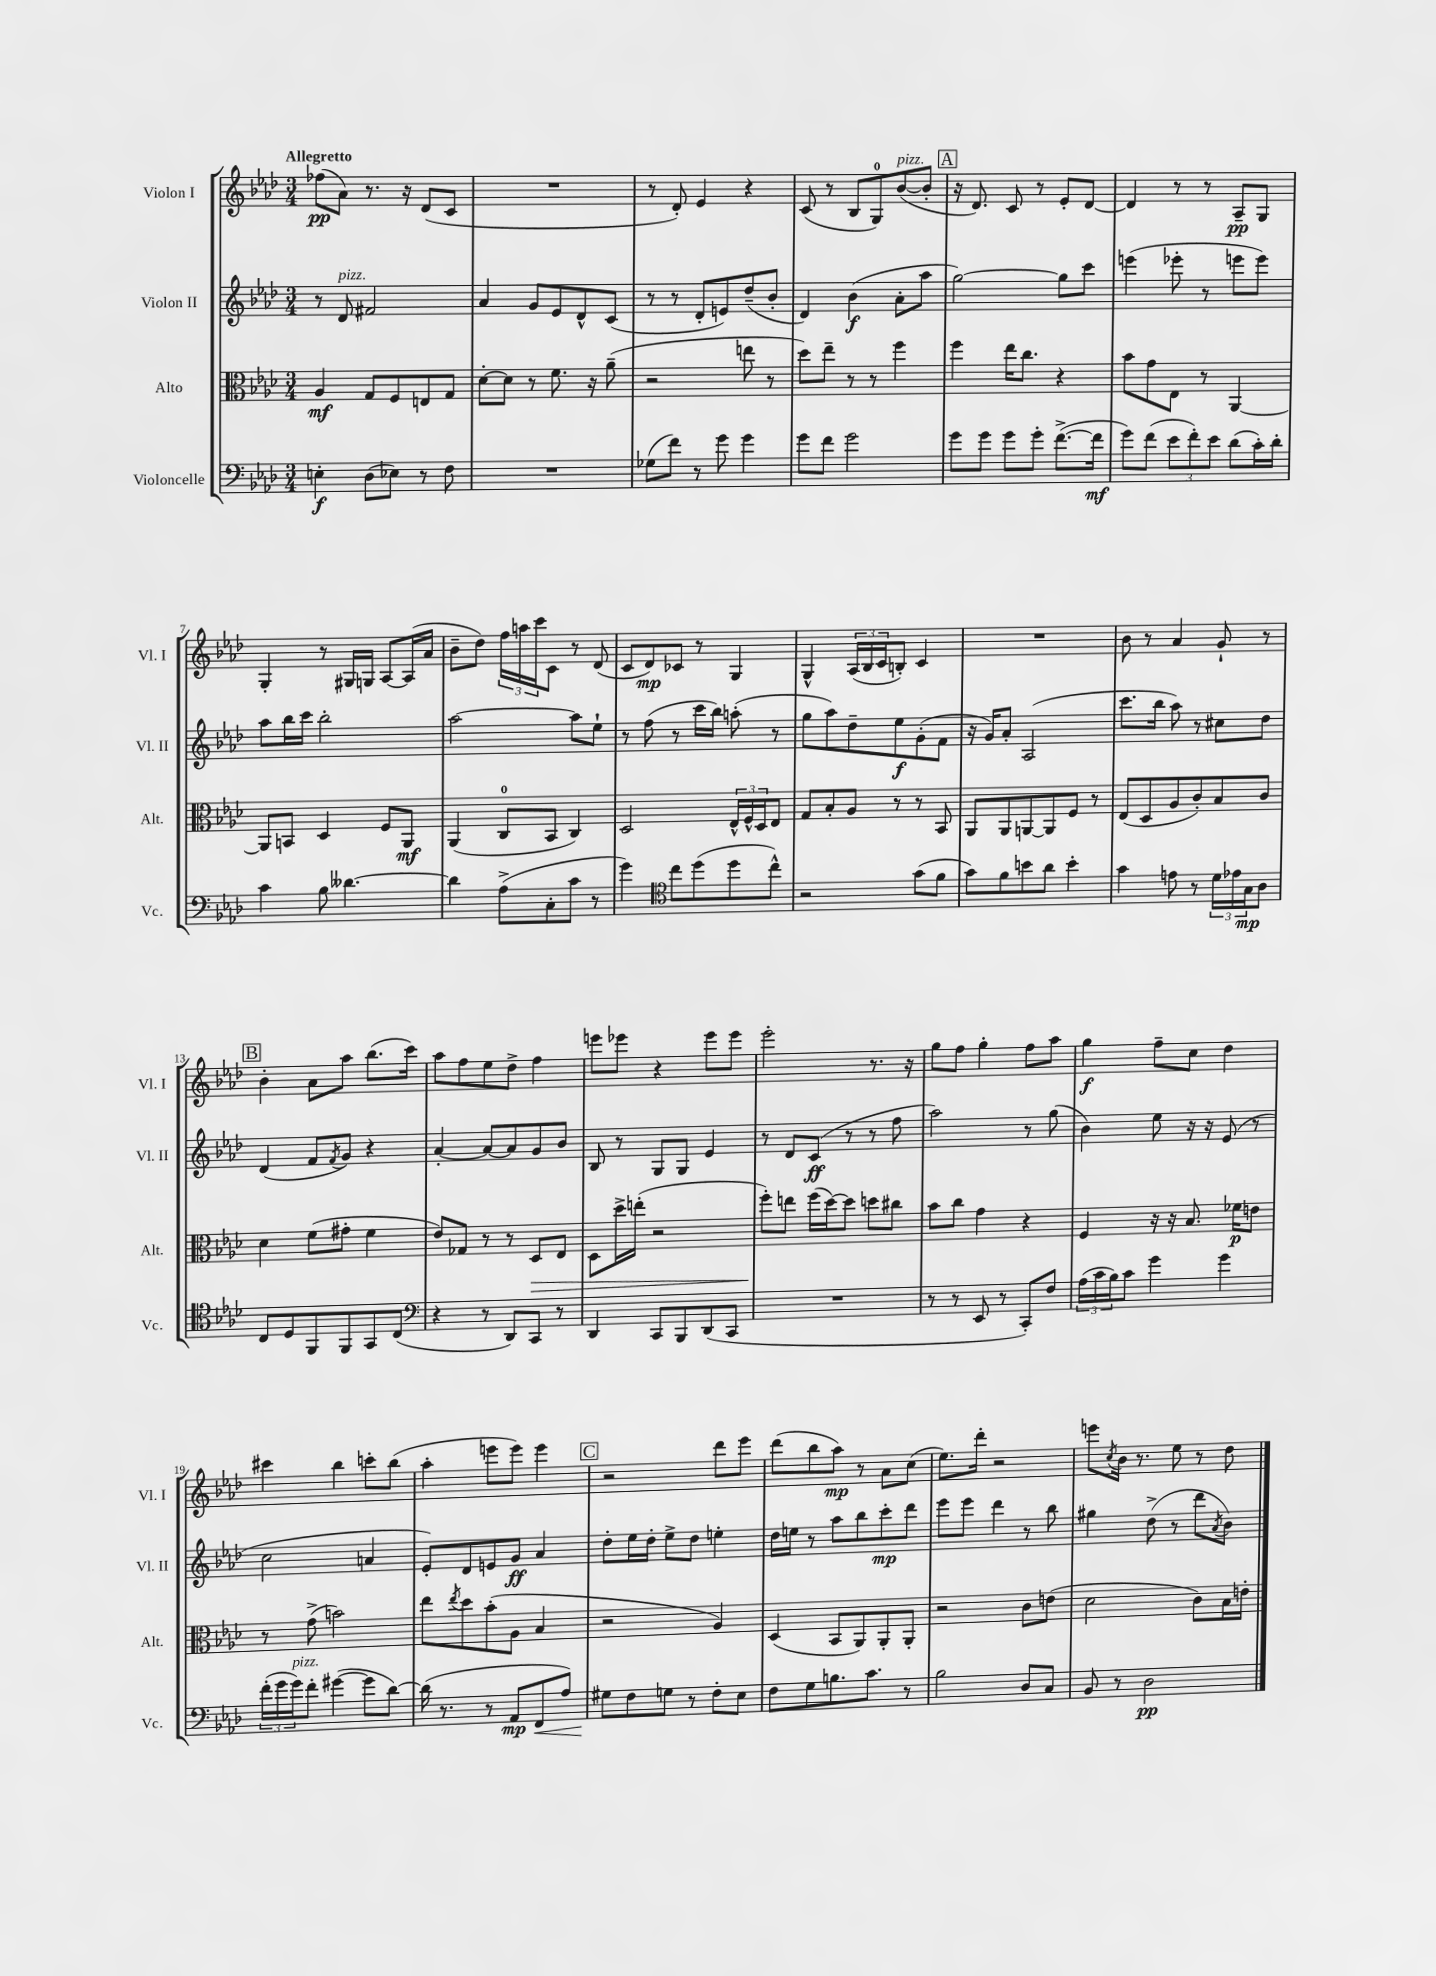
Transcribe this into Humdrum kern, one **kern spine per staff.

**kern	**dynam	**kern	**dynam	**kern	**dynam	**kern	**dynam
*part4	*part4	*part3	*part3	*part2	*part2	*part1	*part1
*staff4	*staff4	*staff3	*staff3	*staff2	*staff2	*staff1	*staff1
*I"Violoncelle	*	*I"Alto	*	*I"Violon II	*	*I"Violon I	*
*I'Vc.	*	*I'Alt.	*	*I'Vl. II	*	*I'Vl. I	*
*clefF4	*	*clefC3	*	*clefG2	*	*clefG2	*
*k[b-e-a-d-]	*	*k[b-e-a-d-]	*	*k[b-e-a-d-]	*	*k[b-e-a-d-]	*
*M3/4	*	*M3/4	*	*M3/4	*	*M3/4	*
=1	=1	=1	=1	=1	=1	=1	=1
!	!	!	!	!	!	!LO:TX:a:B:t=Allegretto	!
4En'\	f	4A-/	mf	8r	.	(8ff-X\L	pp
!	!	!	!	!LO:TX:a:i:t=pizz.	!	!	!
.	.	.	.	8d-/	.	8a-\J)	.
(8D-\L	.	8G/L	.	2f#X/	.	8.r	.
8E-X\J)	.	8F/	.	.	.	.	.
.	.	.	.	.	.	16r	.
8r	.	8En/	.	.	.	(8d-/L	.
8F\	.	8G/J	.	.	.	8c/J	.
=2	=2	=2	=2	=2	=2	=2	=2
2.r	.	[8d-'\L	.	4a-/	.	2.r	.
.	.	8d-\J]	.	.	.	.	.
.	.	8r	.	8g/L	.	.	.
.	.	8.f\	.	8e-/	.	.	.
.	.	.	.	8d-^^/	.	.	.
.	.	16r	.	.	.	.	.
.	.	(8a-~\	.	(8c/J	.	.	.
=3	=3	=3	=3	=3	=3	=3	=3
(8G-X\L	.	2r	.	8r	.	8r	.
8f\J)	.	.	.	8r	.	8d-'/)	.
8r	.	.	.	8d-'/L	.	4e-/	.
8g\	.	.	.	8en/)	.	.	.
4g\	.	8een\	.	(8dd-~/	.	4r	.
.	.	8r	.	8b-'/J	.	.	.
=4	=4	=4	=4	=4	=4	=4	=4
8g\L	.	8dd-\L)	.	4d-/)	.	(8c/	.
8f\J	.	8ee-~\J	.	.	.	8r	.
2g\	.	8r	.	(4b-\	f	8B-/L	.
.	.	8r	.	.	.	8G/)	.
!	!	!	!	!	!	!LO:TX:a:i:t=pizz.	!
.	.	4ff\	.	8a-'\L	.	([8b-/	.
.	.	.	.	8aa-\J	.	8b-'/J]	.
!!LO:REH:place=s1:t=A
=5	=5	=5	=5	=5	=5	=5	=5
8g\L	.	4ff\	.	[2gg\)	.	16r	.
.	.	.	.	.	.	8.d-/)	.
8g\J	.	.	.	.	.	.	.
8g\L	.	16ee-\KL	.	.	.	8c/	.
.	.	8.cc\J	.	.	.	.	.
8g'\J	.	.	.	.	.	8r	.
([8.f^\L	.	4r	.	8gg\L]	.	8e-'/L	.
.	.	.	.	8ccc\J	.	[8d-/J	.
16f\Jk]	mf	.	.	.	.	.	.
=6	=6	=6	=6	=6	=6	=6	=6
8g\L)	.	8b-\L	.	(4eeen\	.	4d-/]	.
(8f\J	.	8g\	.	.	.	.	.
12e-\L	.	8E-\J	.	8eee-X'\	.	8r	.
12f'\)	.	.	.	.	.	.	.
.	.	8r	.	8r	.	8r	.
12e-\J	.	.	.	.	.	.	.
(8d-\L	.	[4AA-/	.	8eeen\L	.	8A-~/L	pp
16c'\L)	.	.	.	8eee\J)	.	8G/J	.
16d-'\JJ	.	.	.	.	.	.	.
!!LO:LB:g=z
=7	=7	=7	=7	=7	=7	=7	=7
4c\	.	8AA-/L]	.	8aa-\L	.	4G'/	.
.	.	8BBn/J	.	16bb-\L	.	.	.
.	.	.	.	16ccc\JJ	.	.	.
8B-\	.	4D-/	.	2bb-'\	.	8r	.
[4.d--X\	.	.	.	.	.	16G#X/LL	.
.	.	.	.	.	.	16Gn/JJ	.
.	.	8F/L	.	.	.	[8A-/L	.
.	.	8AA-/J	mf	.	.	(16A-/L]	.
.	.	.	.	.	.	16a-/JJ	.
=8	=8	=8	=8	=8	=8	=8	=8
4d--\]	.	(4AA-/	.	[2aa-\	.	8b-~\L	.
.	.	.	.	.	.	8dd-\J)	.
(8A-^\L	.	8C/L	.	.	.	24ff\LL	.
.	.	.	.	.	.	24aan\	.
.	.	.	.	.	.	24ccc\J	.
8C'\	.	8BB-/J	.	.	.	8c\J	.
8c\J	.	4C/)	.	8aa-\L]	.	8r	.
8r	.	.	.	8ee-`\J	.	(8d-/	.
=9	=9	=9	=9	=9	=9	=9	=9
4g\)	.	2D-/	.	8r	.	8c/L	.
.	.	.	.	(8ff\	.	8d-/)	mp
*clefC4	*	*	*	*	*	*	*
8cc\L	.	.	.	8r	.	8c-X/J	.
(8dd-\	.	.	.	16ccc\LL	.	8r	.
.	.	.	.	16bb-\JJ)	.	.	.
8dd-\	.	24E-^^/LL	.	(8aan'\	.	4G/	.
.	.	24F^^/	.	.	.	.	.
.	.	24D-/J	.	.	.	.	.
8cc^^\J)	.	8E-/J	.	8r	.	.	.
=10	=10	=10	=10	=10	=10	=10	=10
2r	.	8G/L	.	8gg\L	.	4G^^/	.
.	.	8B-'/	.	8aa-\)	.	.	.
.	.	8A-/J	.	8dd-~\	.	(24A-/LL	.
.	.	.	.	.	.	24B-/	.
.	.	.	.	.	.	24c/J	.
.	.	8r	.	8ee-\	f	8Bn'/J)	.
(8g\L	.	8r	.	(8g'\	.	4c/	.
8f\J	.	8BB-/	.	8f\J	.	.	.
=11	=11	=11	=11	=11	=11	=11	=11
8g\L)	.	8AA-/L	.	16r	.	2.r	.
.	.	.	.	16g/KL)	.	.	.
8f\	.	8AA-/	.	8a-'/J	.	.	.
8bn\	.	[8AAn/	.	(2A-/	.	.	.
8a-\J	.	8AA/]	.	.	.	.	.
4b'\	.	8F/J	.	.	.	.	.
.	.	8r	.	.	.	.	.
=12	=12	=12	=12	=12	=12	=12	=12
4g\	.	(8E-/L	.	8.ccc\L	.	8b-\	.
.	.	8D-/	.	.	.	8r	.
.	.	.	.	16bb-\Jk	.	.	.
8en\	.	8A-/	.	8aa-\)	.	4a-/	.
8r	.	8c'/)	.	8r	.	.	.
24d-\LL	.	8B-/	.	8cc#X\L	.	8g`/	.
24e-X\	.	.	.	.	.	.	.
24G\J	mp	.	.	.	.	.	.
8A-\J	.	8c/J	.	8dd-\J	.	8r	.
!!LO:LB:g=z
!!LO:REH:place=s1:t=B
=13	=13	=13	=13	=13	=13	=13	=13
8C/L	.	4d-\	.	(4d-/	.	4b-'\	.
8D-/	.	.	.	.	.	.	.
8FF/	.	(8f\L	.	8f/L	.	8a-\L	.
.	.	.	.	8qf/	.	.	.
8FF/	.	8g#X'\J	.	8g/J)	.	8aa-\J	.
8GG/	.	4f\	.	4r	.	(8.bb-\L	.
(8C/J	.	.	.	.	.	.	.
.	.	.	.	.	.	16ccc\Jk)	.
=14	=14	=14	=14	=14	=14	=14	=14
*clefF4	*	*	*	*	*	*	*
4r	.	8e-/L)	.	[4a-'/	.	8aa-\L	.
.	.	8G-X/J	.	.	.	8ff\	.
8r	.	8r	.	8a-/L_	.	8ee-\	.
8DD-/L)	.	8r	.	8a-/]	.	8dd-^\J	.
!	!	!	!LO:HP:b	!	!	!	!
8CC/J	.	8D-/L	>	8g/	.	4ff\	.
8r	.	8E-/J	.	8b-/J	.	.	.
=15	=15	=15	=15	=15	=15	=15	=15
4DD-/	.	8D-\L	.	8B-/	.	8eeen\L	.
.	.	16dd-^\L	.	8r	.	8eee-X\J	.
.	.	(16een'\JJ	.	.	.	.	.
8CC/L	.	2r	.	8G/L	.	4r	.
8BBB-/	.	.	.	8G/J	.	.	.
(8DD-/	.	.	.	4e-/	.	8eee-\L	.
8CC/J	.	.	.	.	.	8eee-\J	.
=16	=16	=16	=16	=16	=16	=16	=16
2.r	.	8ff'\L)	.	8r	.	2eee-'\	.
.	.	8een\J	]	8d-/L	.	.	.
.	.	(16ff\LL	.	(8c/J	ff	.	.
.	.	[16dd-\J)	.	.	.	.	.
.	.	8dd-\J]	.	8r	.	.	.
.	.	8ddn\L	.	8r	.	8.r	.
.	.	8cc#X\J	.	8ff\	.	.	.
.	.	.	.	.	.	16r	.
=17	=17	=17	=17	=17	=17	=17	=17
8r	.	8b-\L	.	2aa-\)	.	8gg\L	.
8r	.	8cc\J	.	.	.	8ff\J	.
8EE-/	.	4g\	.	.	.	4gg'\	.
8r	.	.	.	.	.	.	.
8CC'/L)	.	4r	.	8r	.	8ff\L	.
8F/J	.	.	.	(8gg\	.	8aa-\J	.
=18	=18	=18	=18	=18	=18	=18	=18
(24A-\LL	.	4F/	.	4b-\)	.	4gg\	f
24c\	.	.	.	.	.	.	.
24B-\J)	.	.	.	.	.	.	.
8c\J	.	.	.	.	.	.	.
4g\	.	16r	.	8ee-\	.	8ff~\L	.
.	.	16r	.	.	.	.	.
.	.	8.B-/	.	16r	.	8cc\J	.
.	.	.	.	16r	.	.	.
4g\	.	.	.	(8e-/	.	4dd-\	.
.	.	16f-X\KL	p	.	.	.	.
.	.	8en\J	.	8r	.	.	.
!!LO:LB:g=z
=19	=19	=19	=19	=19	=19	=19	=19
(24f'\LL	.	8r	.	2cc\	.	4ccc#X\	.
24g\	.	.	.	.	.	.	.
!LO:TX:a:i:t=pizz.	!	!	!	!	!	!	!
24g\J)	.	.	.	.	.	.	.
8f'\J	.	(8g^\	.	.	.	.	.
([4g#X\	.	2bn\)	.	.	.	4bb-\	.
8g#\L]	.	.	.	4an/	.	8cccn'\L	.
[8d-\J)	.	.	.	.	.	(8bb-\J	.
=20	=20	=20	=20	=20	=20	=20	=20
(16d-\]	.	8ee-\L	.	8e-'/L)	.	4aa-'\	.
8.r	.	.	.	.	.	.	.
.	.	8qee-/	.	.	.	.	.
.	.	8dd-\	.	8d-/	.	.	.
8r	.	(8b-'\	.	8en/	.	8eeen\L	.
8AA-/L	mp	8A-\J	.	8g/J	ff	8eee\J)	.
!	!LO:HP:b	!	!	!	!	!	!
8FF/	<	4B-/	.	4a-/	.	4eee\	.
8A-/J)	.	.	.	.	.	.	.
!!LO:REH:place=s1:t=C
=21	=21	=21	=21	=21	=21	=21	=21
8G#X\L	.	2r	.	8dd-'\L	.	2r	.
8F\	[	.	.	16ee-\L	.	.	.
.	.	.	.	16dd-'\JJ	.	.	.
8Gn\J	.	.	.	8ee-^\L	.	.	.
8r	.	.	.	8dd-\J	.	.	.
8F'\L	.	4A-/)	.	4een'\	.	8ddd-\L	.
8E-\J	.	.	.	.	.	8eee-\J	.
=22	=22	=22	=22	=22	=22	=22	=22
8F\L	.	(4D-/	.	16dd-\LL	.	(8ddd-\L	.
.	.	.	.	16een\JJ	.	.	.
8G\	.	.	.	8r	.	8bb-\	.
8.Bn\	.	8BB-/L	.	8aa-\L	.	8aa-\J)	mp
.	.	8AA-/)	.	8bb-\	.	8r	.
8.c\J	.	.	.	.	.	.	.
.	.	8AA-'/	.	8ccc'\	mp	8a-\L	.
8r	.	8AA-'/J	.	8ddd-\J	.	(8cc\J	.
=23	=23	=23	=23	=23	=23	=23	=23
2B-\	.	2r	.	8eee-\L	.	8.ee-\L)	.
.	.	.	.	8eee-\J	.	.	.
.	.	.	.	.	.	16ddd-'\Jk	.
.	.	.	.	4ddd-\	.	2r	.
8D-/L	.	8c\L	.	8r	.	.	.
8C/J	.	(8en\J	.	8bb-\	.	.	.
=24	=24	=24	=24	=24	=24	=24	=24
8BB-/	.	2d-\	.	4gg#X\	.	8eeen\L	.
.	.	.	.	.	.	8qcc/	.
8r	.	.	.	.	.	16b-\Jk	.
.	.	.	.	.	.	8.r	.
2D-\	pp	.	.	(8dd-^\	.	.	.
.	.	.	.	8r	.	8ee-\	.
.	.	8c\L)	.	8ddd-\L	.	8r	.
.	.	.	.	8qa-/	.	.	.
.	.	16B-\L	.	8b-\J)	.	8dd-\	.
.	.	16en'\JJ	.	.	.	.	.
==	==	==	==	==	==	==	==
*-	*-	*-	*-	*-	*-	*-	*-
